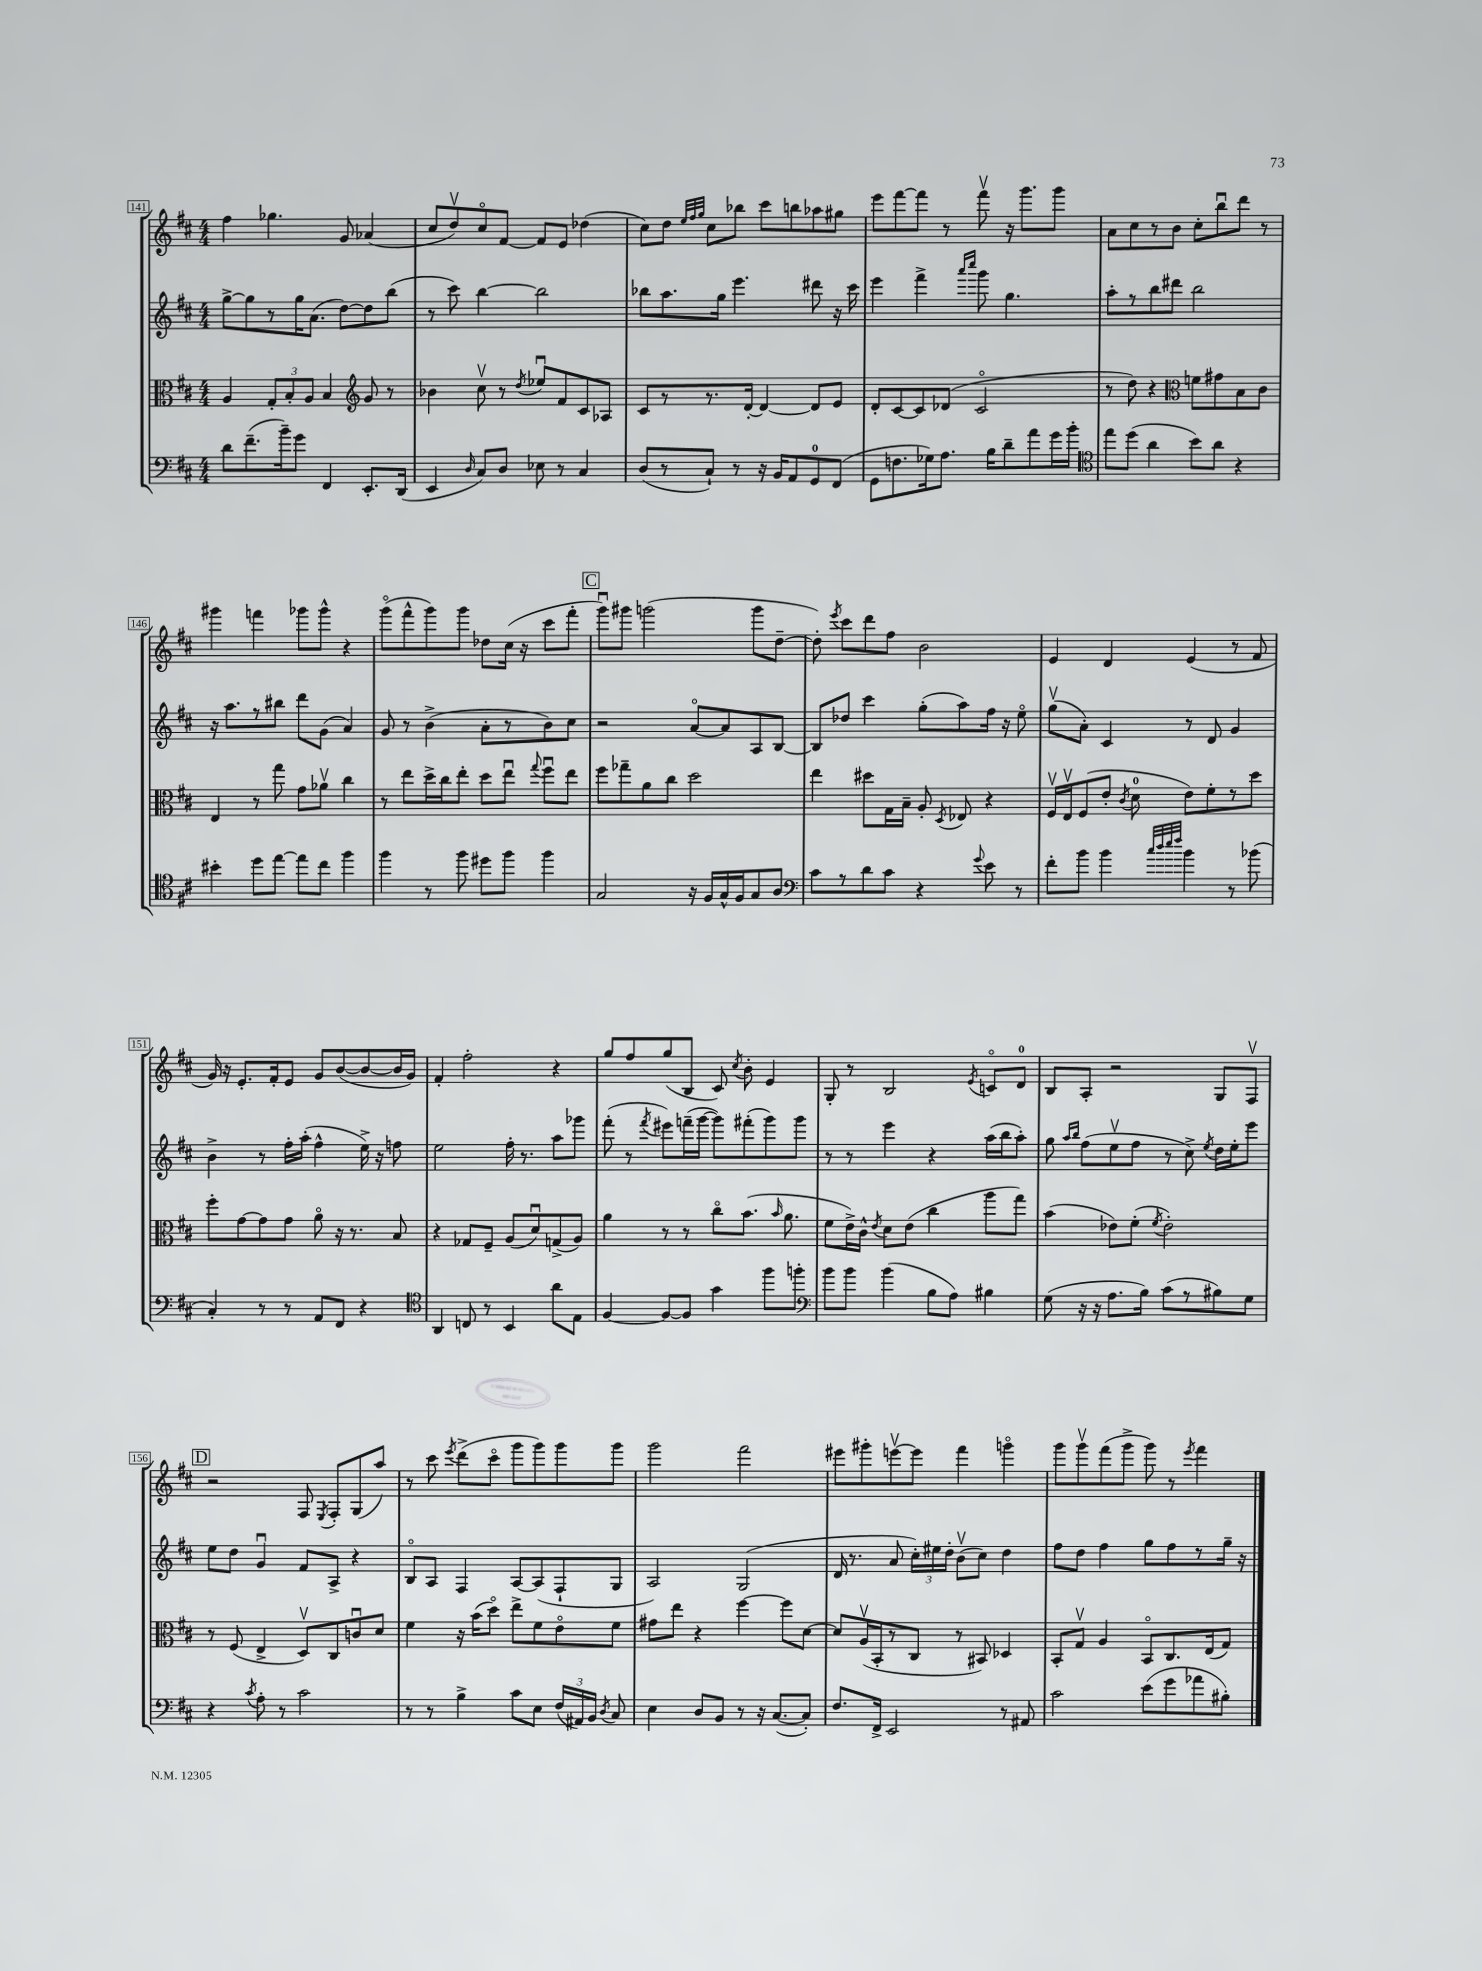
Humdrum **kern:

**kern	**kern	**kern	**kern
*staff4	*staff3	*staff2	*staff1
*clefF4	*clefC3	*clefG2	*clefG2
*k[f#c#]	*k[f#c#]	*k[f#c#]	*k[f#c#]
*M4/4	*M4/4	*M4/4	*M4/4
8d\L	4A/	[8gg^\L	4ff#\
(8.f#~\	.	8gg\]	.
.	12G'/L	8r	4.gg-\
16b~\k)	.	.	.
.	12B'/	.	.
8g\J	.	16gg\K	.
.	12A/J	.	.
.	.	(8.a\J	.
4FF#/	4B/	.	.
.	.	[8dd\L)	8g/
*	*clefG2	*	*
8.EE'/L	8g/	8dd\]	(4a-/
.	8r	(8bb\J	.
(16DD/Jk	.	.	.
=	=	=	=
4EE/	4b-\	8r	8cc#/L
.	.	8ccc#\)	8ddv/)
16qqD/	.	.	.
8C#/L)	8cc#v\	[4bb\	8cc#o/
8D/J	8r	.	[8f#/J
.	8qdd/	.	.
8E-\	8ee-u/L	2bb\]	8f#/]L
8r	8f#/	.	8e/J
4C#/	8c#/	.	(4dd-\
.	8A-/J	.	.
=	=	=	=
(8D/L	8c#/L	8bb-\L	8cc#\L)
8r	8r	8.aa\	8dd\J
.	.	.	32qqee/LLL
.	.	.	32qqff#/
.	.	.	32qqgg/JJJ
8C#`/J)	8.r	.	8cc#\L
.	.	16gg\Jk	.
8r	.	4.eee\	8bb-\J
.	[16d'/Jk	.	.
16r	4d/_	.	8ccc#\L
16BB/LK	.	.	.
8AA/	.	.	8bb\
8GG/	8d/]L	8ddd#\	8aa-\
(8FF#/J	8e/J	16r	8gg#\J
.	.	16ccc#\	.
=	=	=	=
8GG\L	8d'/L	4eee\	8eee\L
8.F\	[8c#/	.	[8fff#\
.	8c#/]	4fff#^\	8fff#\]J
16G-\k)	.	.	.
8.A\J	(8d-/J	.	8r
.	.	16qqaaa/LL	.
.	.	16qqcccc#/JJ	.
.	2c#o/	8ggg\	8fff#v\
16B\LK	.	.	.
8d~\	.	4.gg\	16r
.	.	.	8.ggg\L
8a\	.	.	.
16g\L	.	.	8ggg\J
16b'\JJ	.	.	.
=	=	=	=
*clefC4	*	*	*
8ee\L	8r	8aa'\L	8a\L
(8dd\J	8dd\)	8r	8cc#\
4a\	4r	8bb\	8r
.	.	8ddd#\J	8b\J
*	*clefC3	*	*
8b\L)	8f\L	2bb\	8cc#'\L
8a\J	8g#\	.	8bbu\
4r	8B\	.	8ddd\J
.	8c#\J	.	8r
=	=	=	=
4b#'\	4E/	16r	4ggg#\
.	.	8.aa\L	.
8dd\L	8r	8r	4fff\
[8ee\J	8gg\	8bb#\J	.
8ee\]L	8g\L	8ddd\L	8ggg-\L
8cc#\J	8a-v\J	(8g\J	8ggg-^^\J
4ff#\	4cc#\	4a/)	4r
=	=	=	=
4ff#\	8r	8g/	(8gggo\L
.	8ee\L	8r	8fff#^^\
8r	16dd^\L	(4b^\	8ggg\)
.	16cc#\J	.	.
8ff#\	8ee'\J	.	8ggg\J
8dd#\L	8dd\L	8a'\L	8dd-\L
8ff#\J	8eeu\J	8r	(16cc#\Jk
.	.	.	16r
.	8qqgg/	.	.
4ff#\	8ff#u\L	8b\)	8ccc#\L
.	8ee\J	8cc#\J	8fff#'\J
=	=	=	=
2G/	8ff#\L	2r	8gggu\L)
.	8gg-~\	.	8ggg#\J
.	8a\	.	(2ggg\
.	8cc#\J	.	.
16r	2dd\	[8ao/L	.
16F#/LL	.	.	.
16G^^/	.	8a/]	.
16F#/J	.	.	.
8G/	.	8A/	8ggg\L
8A/J	.	[8B/J	[8dd~\J
=	=	=	=
*clefF4	*	*	*
8c#\L	4ee\	8B/]L	8dd'\])
.	.	.	8qeee/
8r	.	8dd-/J	8ccc#\L
8d\	8dd#\L	4ccc#\	8ddd\
8c#\J	16G\L	.	8ff#\J
.	16B~\JJ	.	.
4r	8A'/	(8gg'\L	2b\
.	8qD/	.	.
.	8E-/	8aa\)	.
8qqg/	.	.	.
8e\	4r	16ff#\Jk	.
.	.	16r	.
8r	.	8eeo\	.
=	=	=	=
8f#'\L	16F#v/LL	(8ggv\L	4e/
.	16Ev/J	.	.
8b\J	(8F#/	8a'\J)	.
4b\	8e'/J	4c#/	4d/
.	8qc#/	.	.
.	8d\	.	.
32qqcc#/LLL	.	.	.
32qqdd/	.	.	.
32qqee/	.	.	.
32qqff#/JJJ	.	.	.
4b\	8e\L)	8r	(4e/
.	8f#'\	8d/	.
8r	8r	4g/	8r
(8b-\	8dd\J	.	8f#/
=	=	=	=
4C#'/)	8ff#'\L	4b^\	16g/)
.	.	.	16r
.	[8g\	.	8.e'/L
8r	8g\]	8r	.
.	.	.	16f#'/k
8r	8g\J	16ff#'\LL	8e/J
.	.	(16aa'\JJ	.
8AA/L	8ao\	4ff#^^\	8g/L
8FF#/J	16r	.	([8b/
.	8.r	.	.
4r	.	16ee^\)	8b/_
.	.	16r	.
.	8B/	8ff\	16b/]L
.	.	.	16g/JJ)
=	=	=	=
*clefC4	*	*	*
4AA/	4r	2ee\	4f#'/
8C/	8G-/L	.	2ff#'\
8r	8F#~/J	.	.
4BB/	(8A/L	16ff#'\	.
.	.	8.r	.
.	8du/)	.	.
8a\L	(8G^/	8aa\L	4r
8E\J	8A/J)	8ggg-\J	.
=	=	=	=
[4F#/	4a\	(8fff#'\	8gg/L
.	.	8r	8ff#/
.	.	8qfff#/	.
8F#/_L	8r	8eee#\L)	(8gg/
8F#/]J	8r	(16fff~\L	8B/J
.	.	[16ggg\JJ	.
4g\	8cc#o\L	8ggg\]L)	8c#/)
.	.	.	8qcc#/
.	(8.b\J	(8fff#'\	8b'\
8ff#\L	.	8ggg\)	4e/
.	16qqb/	.	.
.	8.a\	.	.
8ff'\J	.	8ggg\J	.
=	=	=	=
*clefF4	*	*	*
8b\L	8f#\L	8r	8G'/
8b\J	16e^\L)	8r	8r
.	16c#^^\JJ	.	.
.	8qe/	.	.
(4b\	8d\L	4eee\	2B/
.	(8e\J	.	.
8B\L	4cc#\	4r	.
8A\J)	.	.	.
.	.	.	8qe/
4B#\	8aa\L	(16aa\LL	8co/L
.	.	16bb\J	.
.	8gg\J)	8aa'\J)	8d/J
=	=	=	=
(8G\	(4b\	8gg\	8B/L
.	.	16qqaa/LL	.
.	.	16qqbb/JJ	.
16r	.	(8ff#\L	8A'/J
16r	.	.	.
8.A\L	8e-\L)	8eev\	2r
.	(8f#'\J	8ff#\J	.
16B\Jk)	.	.	.
.	8qf#/	.	.
(8c#\L	2e-'\)	8r	.
8r	.	8cc#^\)	.
.	.	8qee/	.
8B#\)	.	16dd\LL	8G/L
.	.	16ee'\J	.
8G\J	.	8eee\J	8F#v/J
=	=	=	=
4r	8r	8ee\L	2r
.	(8F#/	8dd\J	.
8qc#/	.	.	.
8A'\	4E^/	4gu/	.
8r	.	.	.
2c#\	8Dv/L)	8f#/L	8F#/
.	.	.	8qE/
.	8C#/	8A^/J	8F#'/L
.	8cu/	4r	(8G/
.	8d/J	.	8aa/J)
=	=	=	=
8r	4f#\	8Bo/L	8r
8r	.	8A/J	8ccc#\
.	.	.	8qeee/
4B^\	16r	4F#/	(8ddd^\L
.	(16b\LK	.	.
.	8ddo\J)	.	8ccc#o\J
8c#\L	8ee^\L	[8A/L	8ggg\L
8E\J	8f#\	(8A/]	8ggg\)
(24F#/LL	8eo\	8F#`/	8ggg\
24AA#/)	.	.	.
24BB/JJ	.	.	.
8qD/	.	.	.
8C#/	8f#\J	8G/J	8ggg\J
=	=	=	=
4E\	8g#\L	2A/)	2ggg\
.	8ee\J	.	.
8D/L	4r	.	.
8BB/J	.	.	.
8r	[4ff#\	(2G/	2fff#\
16r	.	.	.
([8.C#/L	.	.	.
.	8ff#\]L	.	.
8C#'/]J)	[8d\J	.	.
=	=	=	=
8.F#/L	8d/]L	16d/	8eee#\L
.	.	8.r	.
.	(16Av/L	.	8ggg#'\
16FF#^/Jk	16BB'/J	.	.
2EE/	8r	8a/	[8eeev\
.	8C#/J	24cc#'\LL)	8eee\]J
.	.	24ee#\	.
.	.	24dd'\JJ	.
.	8r	(8bv\L	4fff#\
.	8BB#/)	8cc#\J)	.
8r	4D-/	4dd\	4gggo\
8AA#/	.	.	.
=	=	=	=
2c#\	8BB'/L	8ff#\L	8ggg\L
.	8Gv/J	8dd\J	8gggv\
.	4A/	4ff#\	(8fff#\
.	.	.	8ggg^\J
(8e\L	8BBo/L	8gg\L	8ggg\)
8g\	8.C#/	8ff#\	8r
.	.	.	8qeee/
8a-\	.	8r	4fff#\
.	(16E/k	.	.
8B#'\J)	8G/J)	16gg~\Jk	.
.	.	16r	.
==	==	==	==
*-	*-	*-	*-
